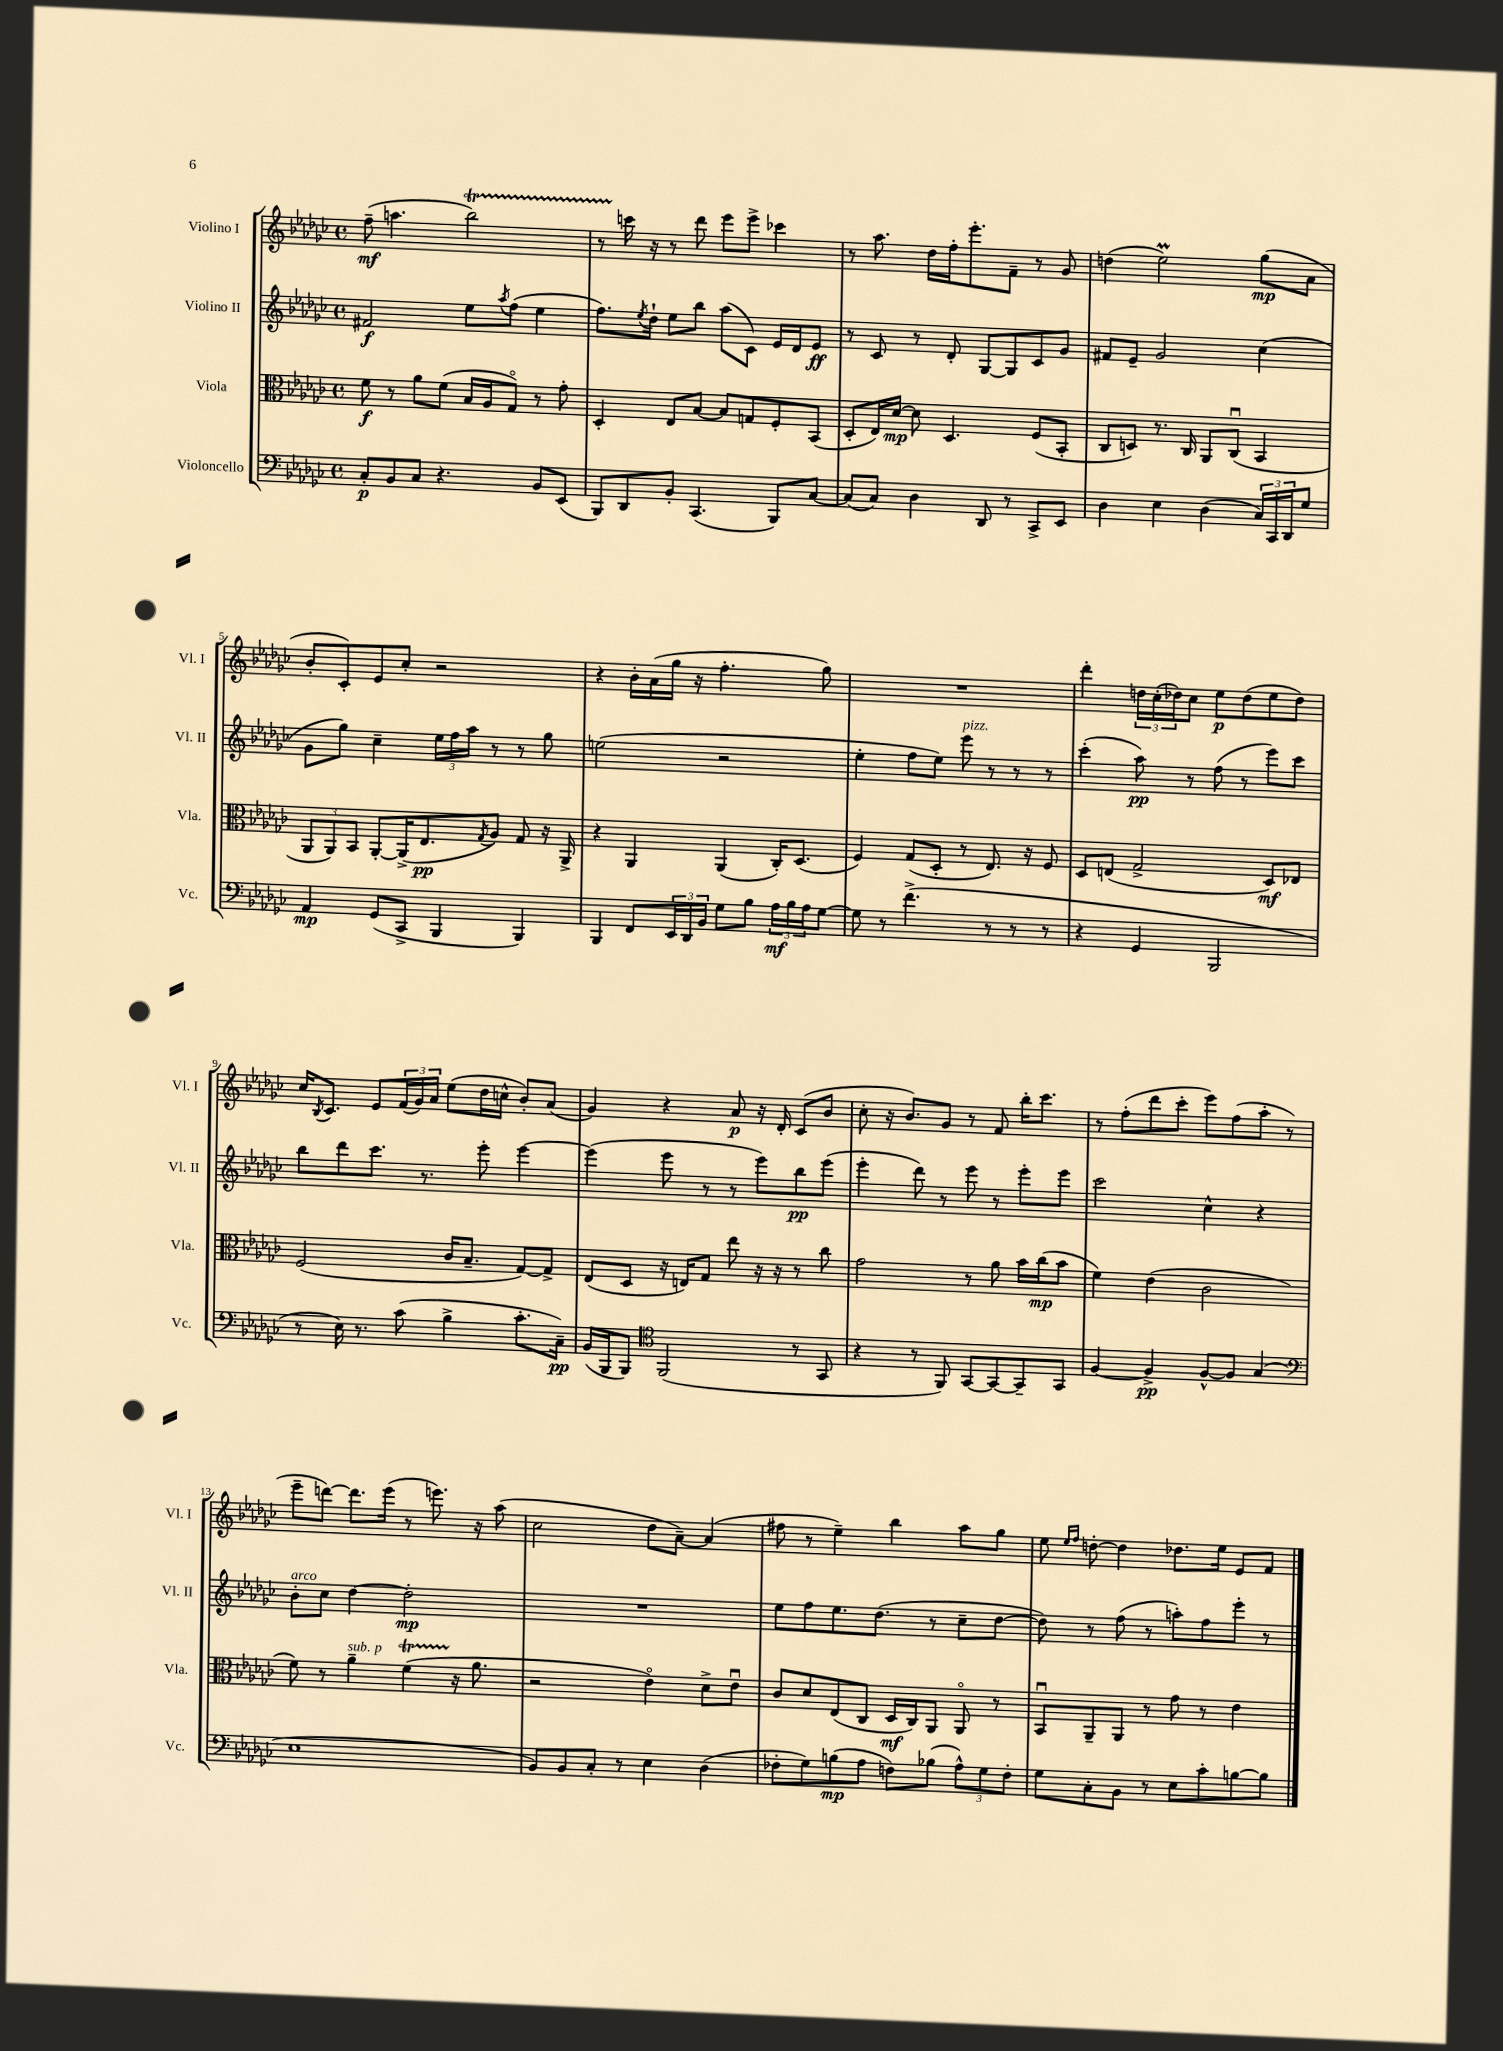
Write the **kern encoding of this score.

**kern	**kern	**kern	**kern
*staff4	*staff3	*staff2	*staff1
*clefF4	*clefC3	*clefG2	*clefG2
*k[b-e-a-d-g-c-]	*k[b-e-a-d-g-c-]	*k[b-e-a-d-g-c-]	*k[b-e-a-d-g-c-]
*M4/4	*M4/4	*M4/4	*M4/4
*met(c)	*met(c)	*met(c)	*met(c)
8C-'	8f	2f#	(8ff~
8BB-	8r	.	4.aa
8C-	8a-	.	.
4.r	(8f	.	.
.	16B-	8ee-	2bb-)
.	16A-	.	.
.	.	8qaa-	.
.	8G-o)	(8ff	.
8BB-	8r	4ee-	.
(8EE-	8g-'	.	.
=	=	=	=
8BBB-)	4D-'	8.ff)	8r
8DD-	.	.	16ccc
.	.	8qee-	.
.	.	16dd-`	16r
8BB-'	8E-	8ee-	8r
(4.CC-	[8B-	8bb-	8ddd-
.	8B-]	(8aa-	8eee-
.	8G	8c-)	8eee-^
8BBB-)	8F'	16e-	4ccc-
.	.	16d-	.
[8C-	(8BB-	8e-	.
=	=	=	=
(8C-]	8D-'	8r	8r
8C-)	16E-)	8c-	8.aa-
.	[16d-	.	.
4D-	8d-]	8r	.
.	.	.	16dd-
.	4.D-	8d-'	16ff'
.	.	.	8.eee-'
8DD-	.	[8G-	.
8r	.	8G-]	8f~
8CC-^	(8F	8c-	8r
8EE-	8BB-'	8g-	8g-
=	=	=	=
4D-	8C-	8f#	(4dd
.	8D)	8e-~	.
4E-	8.r	2g-	2ee-)
.	16C-	.	.
(4D-	8AA-	.	.
.	(8C-u	.	.
24C-)	4BB-	(4cc-	(8gg-
24CC-	.	.	.
24DD-	.	.	.
8G-	.	.	8a-
=	=	=	=
4AA-	12AA-	8g-	8b-'
.	12AA-)	.	.
.	.	8gg-)	8c-')
.	12BB-	.	.
(8GG-	[8AA-'	4cc-~	8e-
8CC-^	(16AA-^]	.	8cc-'
.	8.E-	.	.
4BBB-	.	24ee-	2r
.	.	24ff	.
.	.	24aa-	.
.	8qG-	.	.
.	8A-)	8r	.
4BBB-)	8G-	8r	.
.	16r	8gg-	.
.	16AA-^	.	.
=	=	=	=
4BBB-	4r	(2ee	4r
8FF	4AA-	.	16b-'
.	.	.	(16a-
24EE-	.	.	16gg-
24DD-	.	.	.
.	.	.	16r
24BB-	.	.	.
8G-	(4AA-	2r	4.ff'
8B-	.	.	.
24A-	16C-')	.	.
24B-	.	.	.
.	(8.D-	.	.
24A-	.	.	.
[8G-	.	.	8gg-)
=	=	=	=
8G-]	4F)	4ee-'	1r
8r	.	.	.
(4.f^	(8G-	8ff	.
.	8D-'	8ee-)	.
.	8r	8eee-	.
8r	8.E-)	8r	.
8r	.	8r	.
.	16r	.	.
8r	8F	8r	.
=	=	=	=
4r	8D-	(4ccc-'	4ddd-'
.	(8E	.	.
4GG-	2G-^	8aa-)	24dd
.	.	.	(24cc-'
.	.	.	24dd-)
.	.	8r	8cc-
2BBB-	.	(8ff	8ee-
.	.	8r	(8dd-
.	8D-)	8eee-)	8ee-
.	8E-	8ccc-	8dd-)
=	=	=	=
8r	(2F	8bb-	16cc-
.	.	.	8qB-
.	.	.	8.c-
16E-)	.	8ddd-	.
8.r	.	.	.
.	.	8.ccc-	8e-
(8c-	.	.	(24f
.	.	.	24g-)
.	.	8.r	.
.	.	.	24a-
4B-^	16c-	.	(8ee-
.	8.B-~	.	.
.	.	8eee-'	16dd-
.	.	.	16cc^^
8.c-'	[8G-)	[4eee-	8b-')
.	8G-^]	.	(8a-
16C-~)	.	.	.
=	=	=	=
(16BB-	(8E-	(4eee-]	4g-)
16BBB-	.	.	.
8BBB-)	8D-	.	.
*clefC4	*	*	*
(2FF	16r	8eee-	4r
.	16E)	.	.
.	8G-	8r	.
.	8ee-	8r	8a-
.	16r	8eee-)	16r
.	16r	.	16d-'
8r	8r	8bb-	(8c-
8GG-	8cc-	(8eee-	8b-
=	=	=	=
4r	2g-	4eee-'	8cc-'
.	.	.	16r
.	.	.	8.b-)
8r	.	8ddd-)	.
8FF)	.	8r	8g-
[8GG-	8r	8eee-	8r
8GG-_	8a-	8r	8f
8GG-~]	16b-	8eee-'	16bb-'
.	(16cc-	.	8.ccc-
8GG-	8b-	8eee-	.
=	=	=	=
[4F	4f)	2ccc-	8r
.	.	.	(8ff'
4F^]	(4e-	.	8ddd-
.	.	.	8ccc-'
[8F^^	2c-	4cc-^^	8eee-)
8F]	.	.	(8ff
(4G-	.	4r	8aa-'
.	.	.	8r
=	=	=	=
*clefF4	*	*	*
1E-	8f)	8b-'	8eee-~
.	8r	8cc-	[8ddd)
.	4a-~	[4dd-	8.ddd]
.	.	.	(16eee-
.	(4f	2dd-']	8r
.	.	.	8.eee)
.	16r	.	.
.	8.a-	.	16r
.	.	.	(8aa-
=	=	=	=
8BB-)	2r	1r	2cc-
8BB-	.	.	.
8C-'	.	.	.
8r	.	.	.
4E-	4e-o)	.	8dd-
.	.	.	[8a-~)
(4D-	8d-^	.	(4a-]
.	8e-u	.	.
=	=	=	=
8F-'	8c-	8ee-	8ff#
8G-)	8d-	8ff	8r
(8B	(8E-	8.ee-	4ee-~)
8A-	8C-	.	.
.	.	(8.dd-	.
8F)	16D-	.	4bb-
.	16C-)	.	.
(8B-	8AA-	8r	.
12A-^^)	8AA-o	8cc-~	8aa-
12G-	.	.	.
.	8r	[8dd-	8gg-
12F'	.	.	.
=	=	=	=
8G-	8BB-u	8dd-])	8ee-
.	.	.	16qqee-
.	.	.	16qqff
8C-'	8AA-~	8r	[8dd'
8BB-	8AA-	(8ff	4dd]
8r	8r	8r	.
8E-	8g-	8aa')	8.dd-
8c-'	8r	8ff	.
.	.	.	16ee-
[8B	4e-	8eee-'	8e-
8B]	.	8r	8f
==	==	==	==
*-	*-	*-	*-
